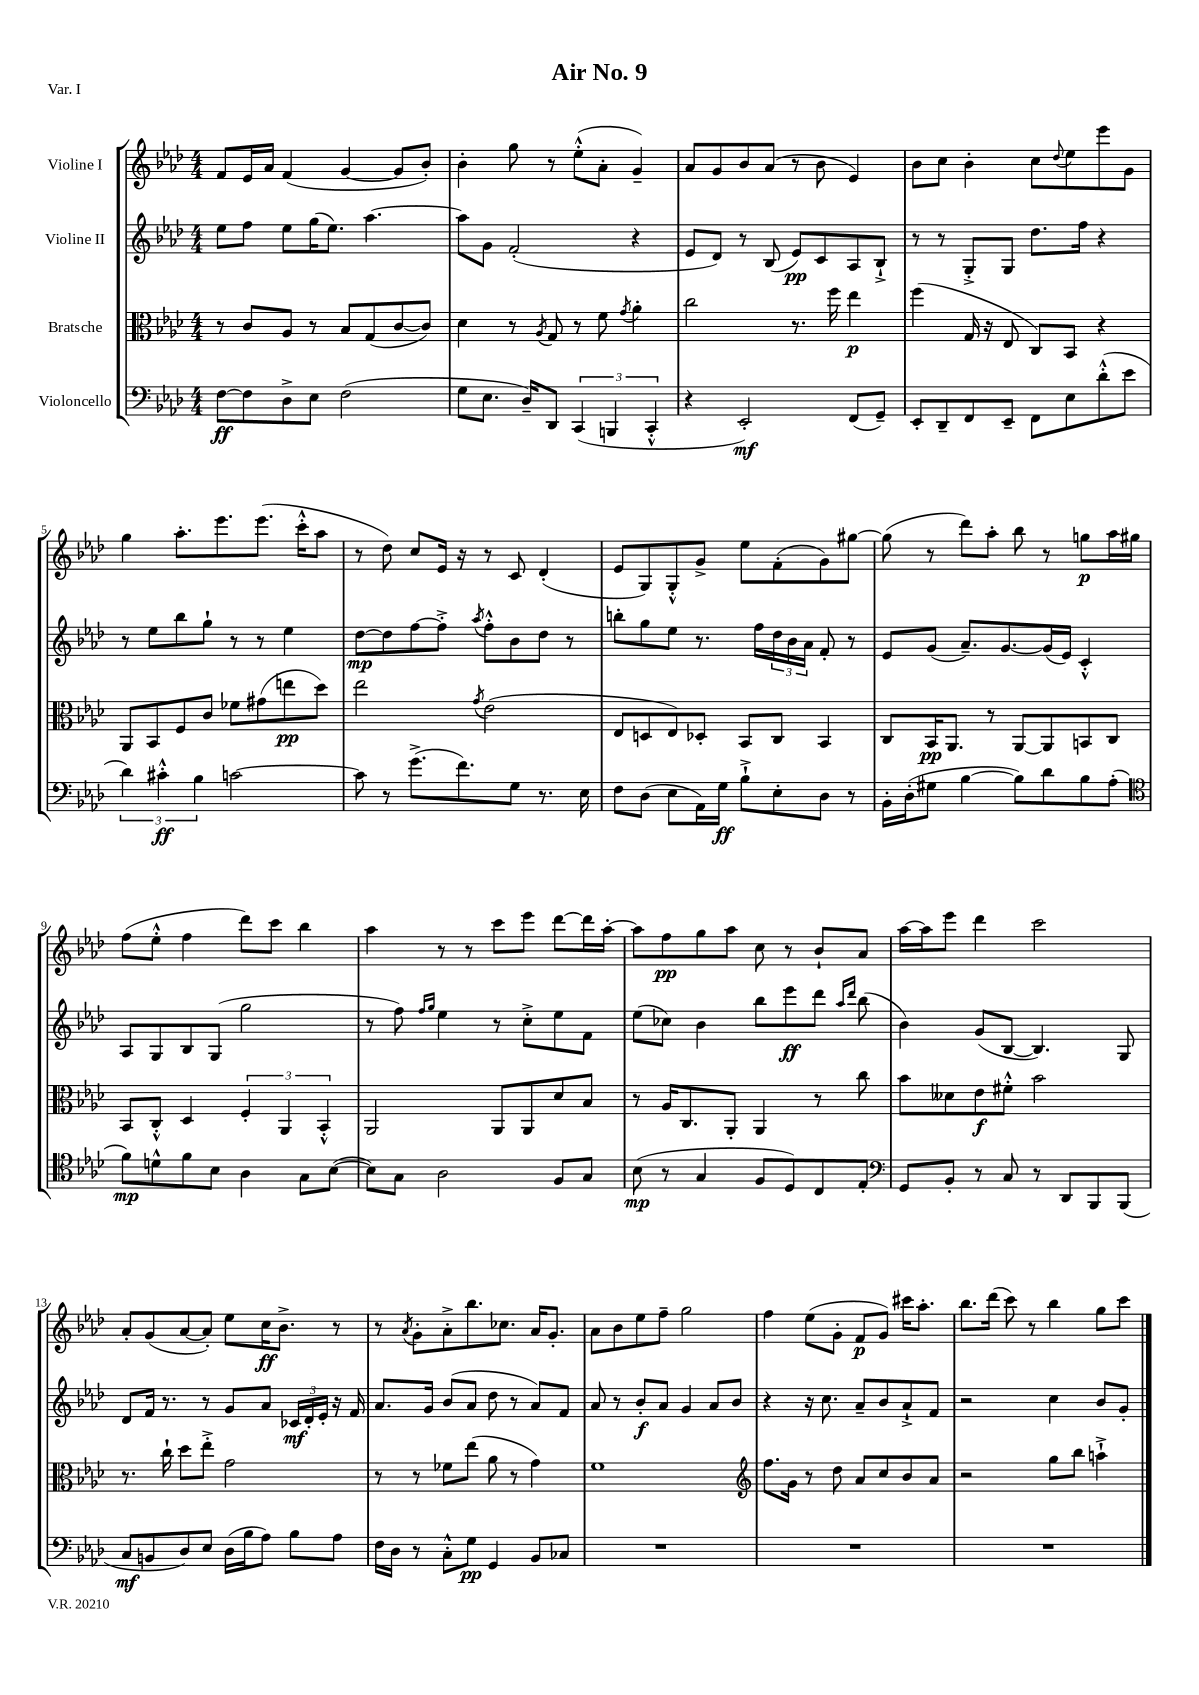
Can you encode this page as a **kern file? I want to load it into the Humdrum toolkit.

**kern	**dynam	**kern	**dynam	**kern	**dynam	**kern	**dynam
*part4	*part4	*part3	*part3	*part2	*part2	*part1	*part1
*staff4	*staff4	*staff3	*staff3	*staff2	*staff2	*staff1	*staff1
*I"Violoncello	*	*I"Bratsche	*	*I"Violine II	*	*I"Violine I	*
*clefF4	*	*clefC3	*	*clefG2	*	*clefG2	*
*k[b-e-a-d-]	*	*k[b-e-a-d-]	*	*k[b-e-a-d-]	*	*k[b-e-a-d-]	*
*M4/4	*	*M4/4	*	*M4/4	*	*M4/4	*
=1	=1	=1	=1	=1	=1	=1	=1
[8F\L	ff	8r	.	8ee-\L	.	8f/L	.
8F\]	.	8c/L	.	8ff\J	.	16e-/L	.
.	.	.	.	.	.	16a-/JJ	.
8D-^\	.	8A-/J	.	8ee-\L	.	(4f/	.
8E-\J	.	8r	.	(16gg\K	.	.	.
.	.	.	.	8.ee-\J)	.	.	.
(2F\	.	8B-/L	.	.	.	[4g/	.
.	.	(8G/	.	[4.aa-\	.	.	.
.	.	[8c/	.	.	.	8g/L]	.
.	.	8c/J])	.	.	.	8b-'/J)	.
=2	=2	=2	=2	=2	=2	=2	=2
8G\L	.	4d-\	.	8aa-\L]	.	4b-'\	.
8.E-\J	.	.	.	8g\J	.	.	.
.	.	8r	.	(2f'/	.	8gg\	.
16D-~/KL)	.	.	.	.	.	.	.
.	.	8qA-/	.	.	.	.	.
8DD-/J	.	8G/	.	.	.	8r	.
(6CC/	.	8r	.	.	.	(8ee-'^^\L	.
.	.	8f\	.	.	.	8a-'\J	.
6BBBn/	.	.	.	.	.	.	.
.	.	8qg/	.	.	.	.	.
.	.	4a-'\	.	4r	.	4g~/)	.
6CC'^^/	.	.	.	.	.	.	.
=3	=3	=3	=3	=3	=3	=3	=3
4r	.	2cc\	.	8e-/L	.	8a-/L	.
.	.	.	.	8d-/J)	.	8g/	.
2EE-'/)	mf	.	.	8r	.	8b-/	.
.	.	.	.	(8B-/	.	(8a-/J	.
.	.	8.r	.	8e-/L)	pp	8r	.
.	.	.	.	8c/	.	8b-\	.
.	.	16ff\	.	.	.	.	.
(8FF/L	.	4ee-\	p	8A-/	.	4e-/)	.
8GG~/J)	.	.	.	8B-`^/J	.	.	.
=4	=4	=4	=4	=4	=4	=4	=4
8EE-'/L	.	(4ff\	.	8r	.	8b-\L	.
8DD-~/	.	.	.	8r	.	8cc\J	.
8FF/	.	16G/	.	8G'^/L	.	4b-'\	.
.	.	16r	.	.	.	.	.
8EE-~/J	.	8E-/	.	8G/J	.	.	.
8FF\L	.	8C/L)	.	8.dd-\L	.	8cc\L	.
.	.	.	.	.	.	8qqdd-/	.
8E-\	.	8BB-/J	.	.	.	8ee-\	.
.	.	.	.	16ff\Jk	.	.	.
(8d-'^^\	.	4r	.	4r	.	8eee-\	.
8e-\J	.	.	.	.	.	8g\J	.
!!LO:LB:g=z
=5	=5	=5	=5	=5	=5	=5	=5
6d-\)	.	8AA-/L	.	8r	.	4gg\	.
.	.	8BB-/	.	8ee-\L	.	.	.
6c#X'^^\	ff	.	.	.	.	.	.
.	.	8F/	.	8bb-\	.	8.aa-'\L	.
6B-\	.	.	.	.	.	.	.
.	.	8c/J	.	8gg`\J	.	.	.
.	.	.	.	.	.	8.eee-\	.
[2cn\	.	8f-X\L	.	8r	.	.	.
.	.	(8g#X\	.	8r	.	(8.eee-\J	.
.	.	8een\	pp	4ee-\	.	.	.
.	.	.	.	.	.	16ccc'^^\KL	.
.	.	8dd-\J)	.	.	.	8aa-\J	.
=6	=6	=6	=6	=6	=6	=6	=6
8c\]	.	2ee-\	.	[8dd-\L	mp	8r	.
8r	.	.	.	8dd-\]	.	8dd-\)	.
(8.g^\L	.	.	.	[8ff\	.	8cc/L	.
.	.	.	.	8ff'^\J]	.	16e-/Jk	.
8.f\)	.	.	.	.	.	16r	.
.	.	8qg/	.	8qaa-/	.	.	.
.	.	(2e-\	.	8ff'^^\L	.	8r	.
8G\J	.	.	.	8b-\	.	8c/	.
8.r	.	.	.	8dd-\J	.	(4d-'/	.
.	.	.	.	8r	.	.	.
16E-\	.	.	.	.	.	.	.
=7	=7	=7	=7	=7	=7	=7	=7
8F\L	.	8E-/L	.	8bbn'\L	.	8e-/L	.
(8D-\J	.	8Dn/	.	8gg\	.	8G/)	.
8E-\L	.	8E-/)	.	8ee-\J	.	8G'^^/	.
16AA-\L)	.	8D-X'/J	.	8.r	.	8g^/J	.
16G\JJ	ff	.	.	.	.	.	.
8B-`^\L	.	8BB-/L	.	.	.	8ee-\L	.
.	.	.	.	16ff\LL	.	.	.
8E-'\	.	8C/J	.	24dd-\	.	(8f'\	.
.	.	.	.	24b-\	.	.	.
.	.	.	.	24a-\JJ	.	.	.
8D-\J	.	4BB-/	.	8f'/	.	8g\)	.
8r	.	.	.	8r	.	[8gg#X\J	.
=8	=8	=8	=8	=8	=8	=8	=8
16BB-'\LL	.	8C/L	.	8e-/L	.	(8gg#\]	.
(16D-'\J	.	.	.	.	.	.	.
8G#X\J	.	16BB-/K	pp	(8g/J	.	8r	.
.	.	8.AA-/J	.	.	.	.	.
[4B-\	.	.	.	8.a-~/L)	.	8ddd-\L)	.
.	.	8r	.	.	.	8aa-'\J	.
.	.	.	.	[8.g/	.	.	.
8B-\L])	.	[8AA-/L	.	.	.	8bb-\	.
8d-\	.	8AA-/]	.	(16g/L]	.	8r	.
.	.	.	.	16e-/JJ)	.	.	.
8B-\	.	8BBn/	.	4c'^^/	.	8ggn\L	p
(8A-'\J	.	8C/J	.	.	.	16aa-\L	.
.	.	.	.	.	.	16gg#X\JJ	.
!!LO:LB:g=z
=9	=9	=9	=9	=9	=9	=9	=9
*clefC4	*	*	*	*	*	*	*
8f\L)	mp	8BB-/L	.	8A-/L	.	(8ff\L	.
8dn^^\	.	8C'^^/J	.	8G/	.	8ee-'^^\J	.
8f\	.	4D-/	.	8B-/	.	4ff\	.
8B-\J	.	.	.	(8G/J	.	.	.
4A-\	.	6F'/	.	2gg\	.	8ddd-\L)	.
.	.	.	.	.	.	8ccc\J	.
.	.	6AA-/	.	.	.	.	.
8G\L	.	.	.	.	.	4bb-\	.
.	.	6BB-'^^/	.	.	.	.	.
([8B-\J	.	.	.	.	.	.	.
=10	=10	=10	=10	=10	=10	=10	=10
8B-\L])	.	2AA-/	.	8r	.	4aa-\	.
8G\J	.	.	.	8ff\)	.	.	.
.	.	.	.	16qqff/LL	.	.	.
.	.	.	.	16qqgg/JJ	.	.	.
2A-\	.	.	.	4ee-\	.	8r	.
.	.	.	.	.	.	8r	.
.	.	8AA-/L	.	8r	.	8ccc\L	.
.	.	8AA-/	.	8cc'^\L	.	8eee-\J	.
8F/L	.	8d-/	.	8ee-\	.	[8ddd-\L	.
8G/J	.	8B-/J	.	8f\J	.	16ddd-\L]	.
.	.	.	.	.	.	[16aa-'\JJ	.
=11	=11	=11	=11	=11	=11	=11	=11
(8B-\	mp	8r	.	(8ee-\L	.	8aa-\L]	.
8r	.	16A-/KL	.	8cc-X\J)	.	8ff\	pp
.	.	8.C/	.	.	.	.	.
4G/	.	.	.	4b-\	.	8gg\	.
.	.	8AA-'/J	.	.	.	8aa-\J	.
8F/L	.	4AA-/	.	8bb-\L	.	8cc\	.
8D-/)	.	.	.	8eee-\	ff	8r	.
8C/	.	8r	.	8ddd-\J	.	8b-`/L	.
.	.	.	.	16qqaa-/LL	.	.	.
.	.	.	.	16qqddd-/JJ	.	.	.
8E-'/J	.	8cc\	.	(8bb-\	.	8a-/J	.
=12	=12	=12	=12	=12	=12	=12	=12
*clefF4	*	*	*	*	*	*	*
8GG/L	.	8b-\L	.	4b-\)	.	[16aa-\LL	.
.	.	.	.	.	.	16aa-\J]	.
8BB-'/J	.	8d--X\	.	.	.	8eee-\J	.
8r	.	8e-\	f	(8g/L	.	4ddd-\	.
8C/	.	8f#X'^^\J	.	[8B-/J	.	.	.
8r	.	2b-\	.	4.B-/])	.	2ccc\	.
8DD-/L	.	.	.	.	.	.	.
8BBB-/	.	.	.	.	.	.	.
(8BBB-/J	.	.	.	8G/	.	.	.
!!LO:LB:g=z
=13	=13	=13	=13	=13	=13	=13	=13
8C/L	mf	8.r	.	8d-/L	.	8a-'/L	.
8BBn/	.	.	.	16f/Jk	.	(8g/	.
.	.	16cc`\	.	8.r	.	.	.
8D-/)	.	8dd-\L	.	.	.	[8a-/	.
8E-/J	.	8ee-'^\J	.	8r	.	8a-'/J])	.
(16D-\LL	.	2g\	.	8g/L	.	8ee-\L	.
16B-\J	.	.	.	.	.	.	.
8A-\J)	.	.	.	8a-/J	.	16cc\K	ff
.	.	.	.	.	.	8.b-^\J	.
8B-\L	.	.	.	24c-X/LL	mf	.	.
.	.	.	.	24d-'/	.	.	.
.	.	.	.	24e-'/JJ	.	.	.
8A-\J	.	.	.	16r	.	8r	.
.	.	.	.	16f/	.	.	.
=14	=14	=14	=14	=14	=14	=14	=14
16F\LL	.	8r	.	8.a-/L	.	8r	.
16D-\JJ	.	.	.	.	.	.	.
.	.	.	.	.	.	8qa-/	.
8r	.	8r	.	.	.	8g'\L	.
.	.	.	.	16g/Jk	.	.	.
8C'^^\L	.	8f-X\L	.	(8b-/L	.	8a-'^\	.
8G\J	pp	(8ee-\J	.	8a-/J	.	8.bb-\	.
4GG/	.	8a-\	.	8dd-\	.	.	.
.	.	.	.	.	.	8.cc-X\J	.
.	.	8r	.	8r	.	.	.
8BB-/L	.	4g\)	.	8a-/L)	.	16a-/KL	.
.	.	.	.	.	.	8.g'/J	.
8C-X/J	.	.	.	8f/J	.	.	.
=15	=15	=15	=15	=15	=15	=15	=15
1r	.	1f	.	8a-/	.	8a-\L	.
.	.	.	.	8r	.	8b-\	.
.	.	.	.	8b-'/L	f	8ee-\	.
.	.	.	.	8a-/J	.	8ff~\J	.
.	.	.	.	4g/	.	2gg\	.
.	.	.	.	8a-/L	.	.	.
.	.	.	.	8b-/J	.	.	.
=16	=16	=16	=16	=16	=16	=16	=16
*	*	*clefG2	*	*	*	*	*
1r	.	8.ff\L	.	4r	.	4ff\	.
.	.	16g\Jk	.	.	.	.	.
.	.	8r	.	16r	.	(8ee-\L	.
.	.	.	.	8.cc\	.	.	.
.	.	8dd-\	.	.	.	8g'\J	.
.	.	8a-/L	.	8a-~/L	.	8f/L	p
.	.	8cc/	.	8b-/	.	8g/J)	.
.	.	8b-/	.	8a-`^/	.	16ccc#X\KL	.
.	.	.	.	.	.	8.aa-'\J	.
.	.	8a-/J	.	8f/J	.	.	.
=17	=17	=17	=17	=17	=17	=17	=17
1r	.	2r	.	2r	.	8.bb-\L	.
.	.	.	.	.	.	(16ddd-\Jk	.
.	.	.	.	.	.	8ccc\)	.
.	.	.	.	.	.	8r	.
.	.	8gg\L	.	4cc\	.	4bb-\	.
.	.	8bb-\J	.	.	.	.	.
.	.	4aan`^\	.	8b-/L	.	8gg\L	.
.	.	.	.	8g'/J	.	8ccc\J	.
==	==	==	==	==	==	==	==
*-	*-	*-	*-	*-	*-	*-	*-
